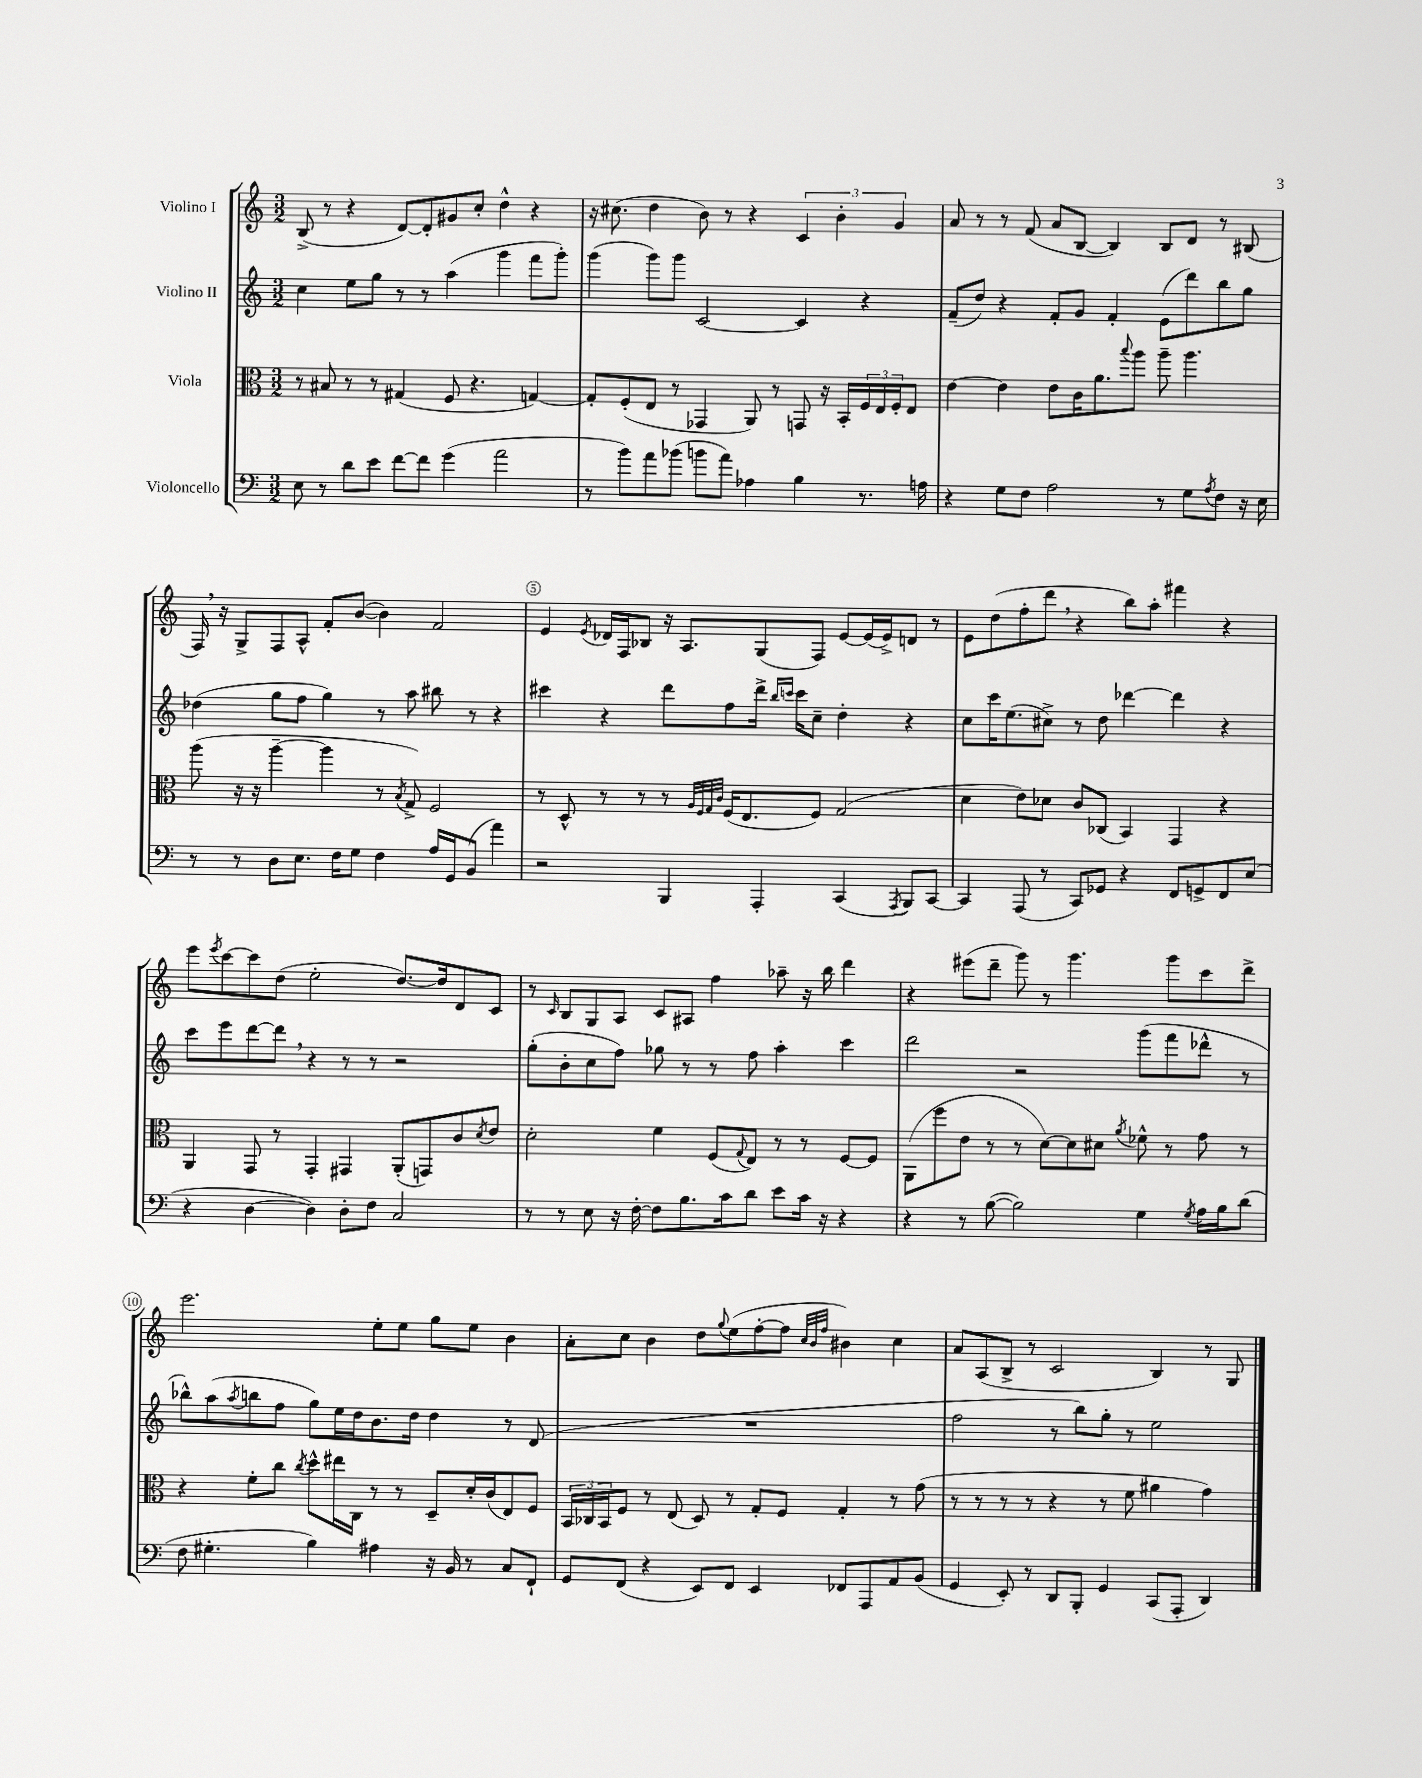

**kern	**kern	**kern	**kern
*staff4	*staff3	*staff2	*staff1
*clefF4	*clefC3	*clefG2	*clefG2
*k[]	*k[]	*k[]	*k[]
*M3/2	*M3/2	*M3/2	*M3/2
8E	8r	4cc	(8B^
8r	8B#	.	8r
8d	8r	8ee	4r
8e	8r	8gg	.
[8f	(4G#	8r	[8d)
8f]	.	8r	8d']
(4g	8F	(4aa	8g#
.	4.r	.	8cc'
2a	.	4ggg	4dd^^
.	[4G)	8fff	4r
.	.	8ggg')	.
=	=	=	=
8r	8G']	(4ggg	16r
.	.	.	(8.cc#
8b)	(8F'	.	.
8a	8E	8ggg)	4dd
(8b-	8r	8ggg	.
8b	4GG-	[2c	8b)
8a)	.	.	8r
4A-	8AA)	.	4r
.	8r	.	.
4B	8GG	4c]	6c
.	16r	.	.
.	.	.	6b'
.	16BB'	.	.
8.r	24F	4r	.
.	24E	.	.
.	24F'	.	6g
.	8E	.	.
16A	.	.	.
=	=	=	=
4r	[4e	(8f~	8a
.	.	8dd)	8r
8G	4e]	4r	8r
8F	.	.	(8f
2A	8e	8f'	8a
.	16c	8g	[8B
.	8.a	.	.
.	.	4f'	4B])
.	8qqbb	.	.
.	8aa	.	.
8r	8aa~	(8e	8B
8G	4.aa	8ddd)	8d
8qA	.	.	.
8F	.	8bb	8r
16r	.	8gg	(8B#
16E	.	.	.
=	=	=	=
8r	(8aa	(4dd-	16F)
.	.	.	16r
8r	16r	.	8G^
.	16r	.	.
8D	[4aa~	8gg	8F
8.E	.	8ff	8A^^
.	4aa]	4gg)	8f'
16F	.	.	.
8G	.	.	([8b
4F	8r	8r	4b])
.	8qB	.	.
.	8G^)	8aa	.
16A	2F	8bb#	2f
16GG	.	.	.
(8BB	.	8r	.
4a)	.	4r	.
=	=	=	=
2r	8r	4ccc#	4e
.	8D^^	.	.
.	.	.	8qe
.	8r	4r	16d-
.	.	.	16F
.	8r	.	8B-
4BBB	8r	8ddd	16r
.	.	.	8.A
.	32qqA	.	.
.	32qqF	.	.
.	32qqG	.	.
.	32qqc	.	.
.	(16F	8ff	.
.	8.E	.	.
4AAA'	.	16ddd^	(8G
.	.	16qqbb	.
.	.	16qqccc	.
.	.	16ccc	.
.	8F)	8cc~	8F)
(4CC	(2G	4dd'	[8e
.	.	.	(16e]
.	.	.	16e^)
8qAAA	.	.	.
8BBB)	.	4r	8d
[8CC	.	.	8r
=	=	=	=
4CC]	4d	8cc	8e
.	.	16ccc	(8dd
.	.	(8.ee	.
(8AAA	8e)	.	8ff'
8r	8d-	8cc#^)	8ddd
8CC)	8c	8r	4r
8GG-	(8C-	8dd	.
4r	4BB)	[4ddd-	8bb)
.	.	.	8aa'
8FF	4GG	4ddd-]	4fff#
8GG^	.	.	.
8FF	4r	4r	4r
(8E	.	.	.
=	=	=	=
4r	4AA	8ccc	8eee
.	.	.	8qeee
.	.	8eee	[8ccc
[4D	8GG	[8ddd	8ccc]
.	8r	8ddd]	(8dd
4D])	4GG'	4r	2ee'
8D'	4GG#	8r	.
8F	.	8r	.
2C	(8AA'	2r	[8.dd)
.	8GG)	.	.
.	.	.	16dd]
.	8c	.	8d
.	8qd	.	.
.	8e	.	8c
=	=	=	=
8r	2d'	(8gg'	8r
.	.	.	16qqc
8r	.	8b'	8B
8E	.	8cc	8G
16r	.	8ff)	8A
[16F'	.	.	.
8F]	4f	8gg-	8c
8.B	.	8r	8A#
.	(8F	8r	4ff
16c	.	.	.
.	8qqG	.	.
8d	8E)	8ff	.
8e	8r	4aa'	8aa-~
16c	8r	.	16r
16r	.	.	16bb
4r	[8F	4ccc	4ddd
.	8F]	.	.
=	=	=	=
4r	(8AA	2ddd	4r
.	8ff	.	.
8r	8e	.	(8eee#
([8B	8r	.	8ddd~
2B])	8r	2r	8ggg)
.	[8d)	.	8r
.	8d]	.	4.ggg
.	8d#	.	.
.	8qa	.	.
4G	8f-^^	(8ggg	.
.	8r	8fff	8ggg
8qG	.	.	.
16A	8g	8ddd-^^	8ccc
16B	.	.	.
(8d	8r	8r	8ddd^
=	=	=	=
8F	4r	8bb-^^)	2.eee
4.G#'	.	(8aa	.
.	.	8qaa	.
.	8f'	8bb	.
.	8cc	8ff	.
.	8qcc	.	.
4B)	8dd^^	8gg)	.
.	16ee#	16ee	.
.	16C	16dd	.
4A#	8r	8.b	8ee'
.	8r	.	8ee
.	.	16dd	.
16r	8D~	4dd	8gg
16BB	.	.	.
8r	16d'	.	8ee
.	(16c	.	.
8C	8E)	8r	4b
8FF`	8F	(8d	.
=	=	=	=
8GG	24BB	1.r	8a'
.	24C-	.	.
.	24BB	.	.
(8FF	8F	.	8cc
4r	8r	.	4b
.	(8E	.	.
8EE)	8D)	.	8dd
.	.	.	8qqgg
8FF	8r	.	(8ee
4EE	8G'	.	[8ff'
.	8F	.	8ff]
.	.	.	32qqcc
.	.	.	32qqb
.	.	.	32qqff
8FF-	4G'	.	4b#)
8AAA	.	.	.
8AA	8r	.	4cc
(8BB	(8g	.	.
=	=	=	=
4GG	8r	2ff	8a
.	8r	.	(8A
8EE')	8r	.	8B^
8r	8r	.	8r
8DD	4r	8r	2c
8BBB'	.	8bb)	.
4GG	8r	8gg'	.
.	8f	8r	.
(8CC	4a#	2ee	4B)
8AAA'	.	.	.
4DD)	4g)	.	8r
.	.	.	8G
==	==	==	==
*-	*-	*-	*-
